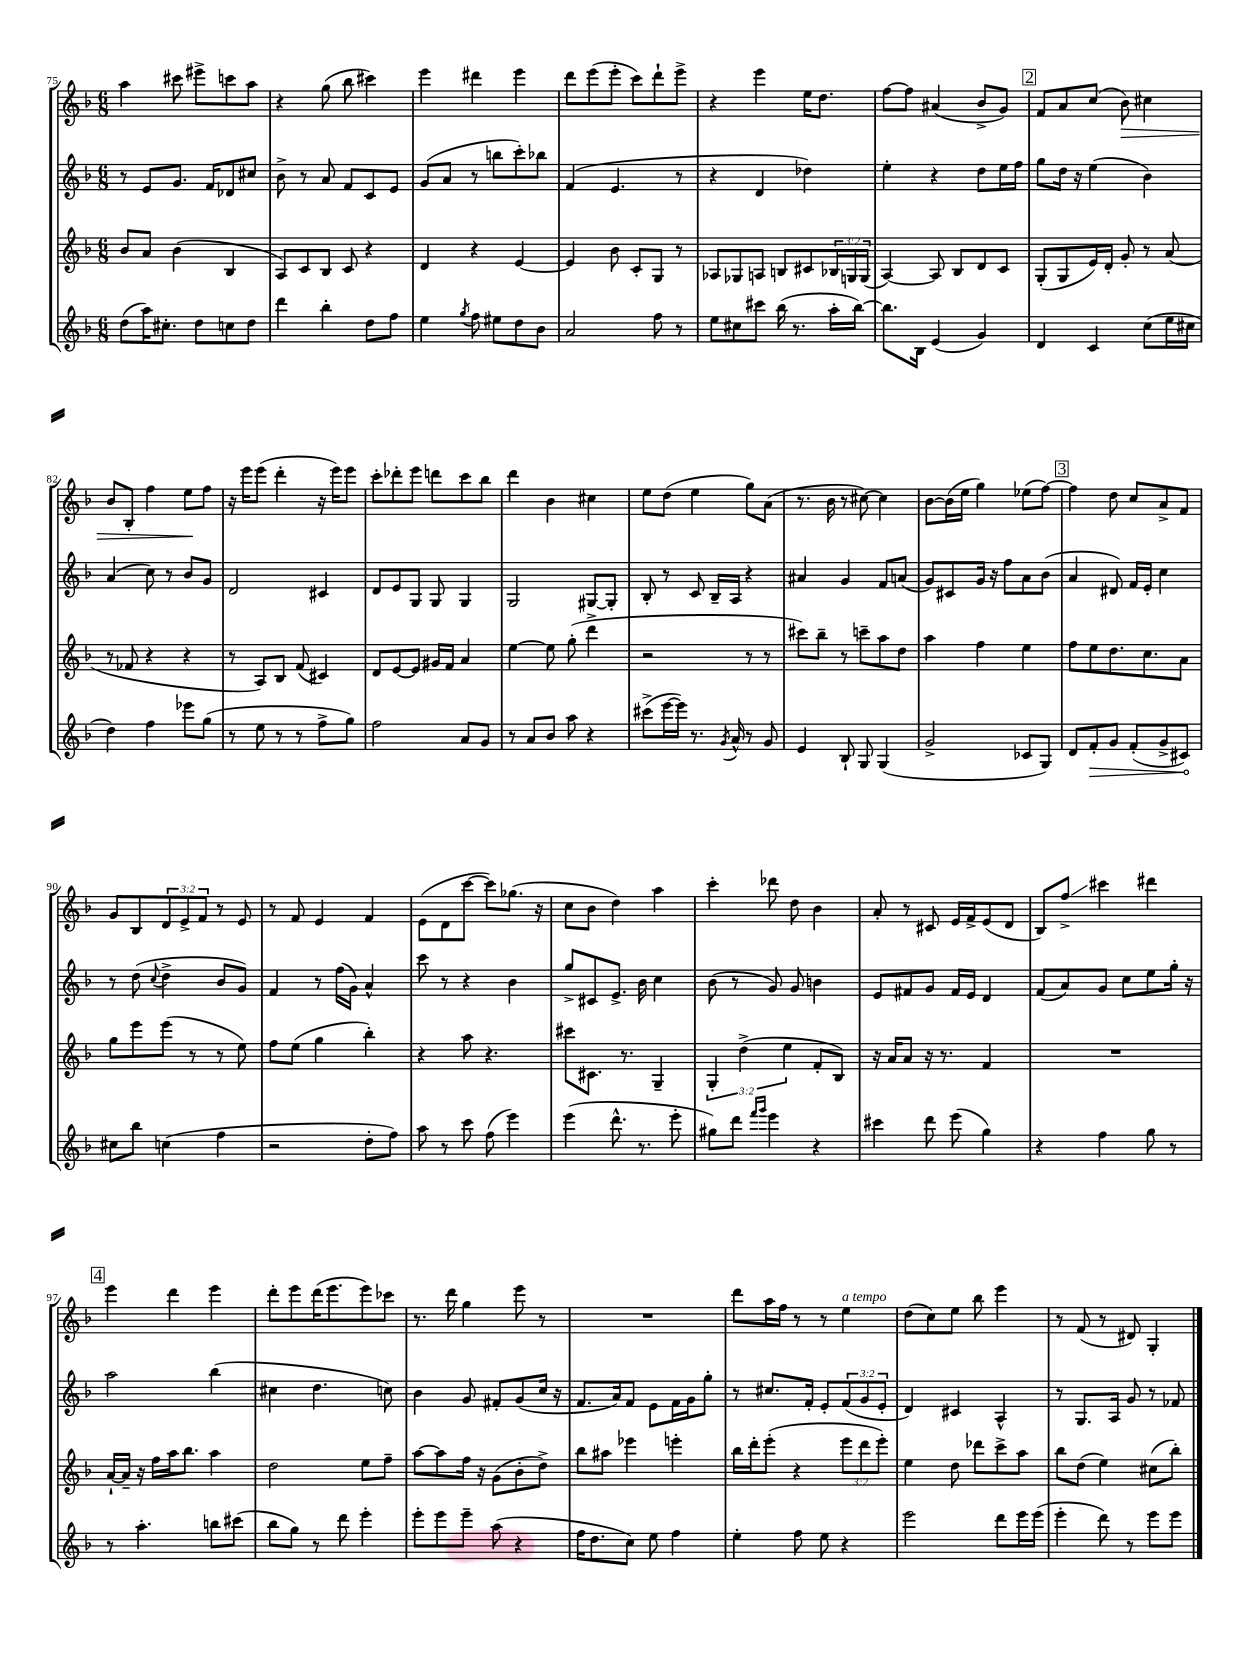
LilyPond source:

<<
\new StaffGroup <<
\new Staff = "s0" {
    \clef treble \key f \major \numericTimeSignature \time 6/8 \override Staff.TupletNumber.text = #tuplet-number::calc-fraction-text
    a''4 cis'''8 eis'''8-> c'''8 a''8 |
    r4 g''8( bes''8 cis'''4) |
    e'''4 dis'''4 e'''4 |
    d'''8 e'''8( e'''8-. c'''8) d'''8-! e'''8-> |
    r4 e'''4 e''16 d''8. |
    f''8~ f''8 ais'4( bes'8-> g'8) |
    \mark \markup { \box "2" } f'8 a'8 c''8( bes'8\>) cis''4 |
    bes'8 bes8-. f''4 e''8\! f''8 |
    r16 e'''16 e'''8( d'''4-. r16 e'''16) e'''8 |
    c'''8-. des'''8-. e'''8 d'''8 c'''8 bes''8 |
    d'''4 bes'4 cis''4 |
    e''8 d''8( e''4 g''8) a'8( |
    r8. bes'16 r8 cis''8~) cis''4 |
    bes'8~ bes'16( e''16 g''4) ees''8( f''8~) |
    \mark \markup { \box "3" } f''4 d''8 c''8 a'8-> f'8 |
    g'8 bes8 \tuplet 3/2 { d'8 e'8-> f'8 } r8 e'8 |
    r8 f'8 e'4 f'4 |
    e'8( d'8 c'''8~ c'''8) ges''8.( r16 |
    c''8 bes'8 d''4) a''4 |
    c'''4-. des'''8 d''8 bes'4 |
    a'8-. r8 cis'8 e'16 f'16-> e'8( d'8 |
    bes8) f''8->\glissando cis'''4 dis'''4 |
    \mark \markup { \box "4" } e'''4 d'''4 e'''4 |
    d'''8-. e'''8 d'''16( e'''8. e'''8) ces'''8 |
    r8. d'''16 g''4 e'''8 r8 |
    R2. |
    d'''8 a''16 f''16 r8 r8 e''4^\markup { \italic "a tempo" } |
    d''8( c''8) e''8 bes''8 e'''4 |
    r8 f'8( r8 dis'8) g4-. \bar "|." |
}
\new Staff = "s1" {
    \clef treble \key f \major \numericTimeSignature \time 6/8 \override Staff.TupletNumber.text = #tuplet-number::calc-fraction-text
    r8 e'8 g'8. f'16 des'8 cis''8 |
    bes'8-> r8 a'8 f'8 c'8 e'8 |
    g'8( a'8 r8 b''8 c'''8-.) bes''8 |
    f'4( e'4. r8 |
    r4 d'4 des''4) |
    e''4-. r4 d''8 e''16 f''16 |
    \mark \markup { \box "2" } g''8 d''16 r16 e''4( bes'4) |
    a'4( c''8) r8 bes'8 g'8 |
    d'2 cis'4 |
    d'8 e'8 g8 g8 g4 |
    g2 gis8~ gis8-. |
    bes8-. r8 c'8 bes16-- a16 r4 |
    ais'4 g'4 f'8 a'8( |
    g'8) cis'8 g'16 r16 f''8 a'8 bes'8( |
    \mark \markup { \box "3" } a'4 dis'8) f'16 e'16-. c''4 |
    r8 d''8( \appoggiatura { c''8 } d''4-> bes'8 g'8) |
    f'4 r8 f''16( g'16) a'4-^ |
    c'''8 r8 r4 bes'4 |
    g''8-> cis'8 e'8.-> bes'16 c''4 |
    bes'8( r8 g'8) g'8 b'4 |
    e'8 fis'8 g'8 fis'16 e'16 d'4 |
    f'8( a'8) g'8 c''8 e''8 g''16-. r16 |
    \mark \markup { \box "4" } a''2 bes''4( |
    cis''4 d''4. c''8) |
    bes'4 g'8 fis'8-. g'8( c''16 r16 |
    f'8. a'16) f'8 e'8 f'16 g'16 g''8-. |
    r8 cis''8. f'16-. e'8-. \tuplet 3/2 { f'8( g'8 e'8-. } |
    d'4) cis'4 a4-^ |
    r8 g8. a16 g'8 r8 fes'8 \bar "|." |
}
\new Staff = "s2" {
    \clef treble \key f \major \numericTimeSignature \time 6/8 \override Staff.TupletNumber.text = #tuplet-number::calc-fraction-text
    bes'8 a'8 bes'4( bes4 |
    a8) c'8 bes8 c'8 r4 |
    d'4 r4 e'4~ |
    e'4 bes'8 c'8-. g8 r8 |
    aes8 ges8 a8 b8 cis'8 \tuplet 3/2 { bes16 g16 g16( } |
    a4~) a8 bes8 d'8 c'8 |
    \mark \markup { \box "2" } g8-.( g8 e'16) d'16-. g'8-. r8 a'8( |
    r8 fes'8 r4 r4 |
    r8 a8) bes8 f'8( cis'4) |
    d'8 e'8~ e'8 gis'16 f'16 a'4 |
    e''4~ e''8 g''8-.( d'''4-> |
    r2 r8 r8 |
    cis'''8) bes''8-- r8 c'''8-- a''8 d''8 |
    a''4 f''4 e''4 |
    \mark \markup { \box "3" } f''8 e''8 d''8. c''8. a'8 |
    g''8 e'''8 e'''8( r8 r8 e''8) |
    f''8 e''8( g''4 bes''4-.) |
    r4 a''8 r4. |
    cis'''8 cis'8. r8. g4-- |
    \tuplet 3/2 { g4-. d''4->( e''4 } f'8-. bes8) |
    r16 a'16 a'8 r16 r8. f'4 |
    R2. |
    \mark \markup { \box "4" } a'16~-! a'16-- r16 f''16 a''16 bes''8. a''4 |
    d''2 e''8 f''8-- |
    a''8~ a''8 f''16 r16 g'8( bes'8-. d''8->) |
    bes''8 ais''8 ees'''4 e'''4-. |
    bes''16 d'''16-. e'''8-.( r4 \tuplet 3/2 { e'''8 d'''8 e'''8-.) } |
    e''4 d''8 des'''8 c'''8-> a''8 |
    bes''8 d''8( e''4) cis''8( bes''8-.) \bar "|." |
}
\new Staff = "s3" {
    \clef treble \key f \major \numericTimeSignature \time 6/8
    d''8( a''16) cis''8.-. d''8 c''8 d''8 |
    d'''4 bes''4-. d''8 f''8 |
    e''4 \acciaccatura { g''8 } f''8 eis''8 d''8 bes'8 |
    a'2 f''8 r8 |
    e''8 cis''8 cis'''8 bes''16( r8. a''16-. bes''16~) |
    bes''8. bes16 e'4( g'4) |
    \mark \markup { \box "2" } d'4 c'4 c''8( e''16 cis''16 |
    d''4) f''4 ees'''8 g''8( |
    r8 e''8 r8 r8 f''8-> g''8) |
    f''2 a'8 g'8 |
    r8 a'8 bes'8 a''8 r4 |
    cis'''8->( e'''16~ e'''16) r8. \acciaccatura { g'8 } a'16-^ r8 g'8 |
    e'4 bes8-! g8 g4( |
    g'2-> ces'8 g8) |
    \mark \markup { \box "3" } d'8 \once \override Hairpin.circled-tip = ##t f'8-.\> g'8 f'8-.( g'8-> cis'8\!) |
    cis''8 bes''8 c''4( f''4 |
    r2 d''8-. f''8) |
    a''8 r8 c'''8 f''8( e'''4) |
    e'''4( d'''8.-^ r8. e'''8-. |
    gis''8) d'''8 \grace { f'''16 g'''16 } e'''4 r4 |
    cis'''4 d'''8 e'''8( g''4) |
    r4 f''4 g''8 r8 |
    \mark \markup { \box "4" } r8 a''4.-. b''8 cis'''8( |
    bes''8 g''8) r8 d'''8 e'''4-. |
    e'''8-. e'''8 e'''8-- a''8( r4 |
    f''16 d''8. c''8) e''8 f''4 |
    e''4-. f''8 e''8 r4 |
    e'''2 d'''8 e'''16 e'''16( |
    e'''4-. d'''8) r8 e'''8 e'''8 \bar "|." |
}
>>
>>
\layout { \context { \Score currentBarNumber = #75 } }
